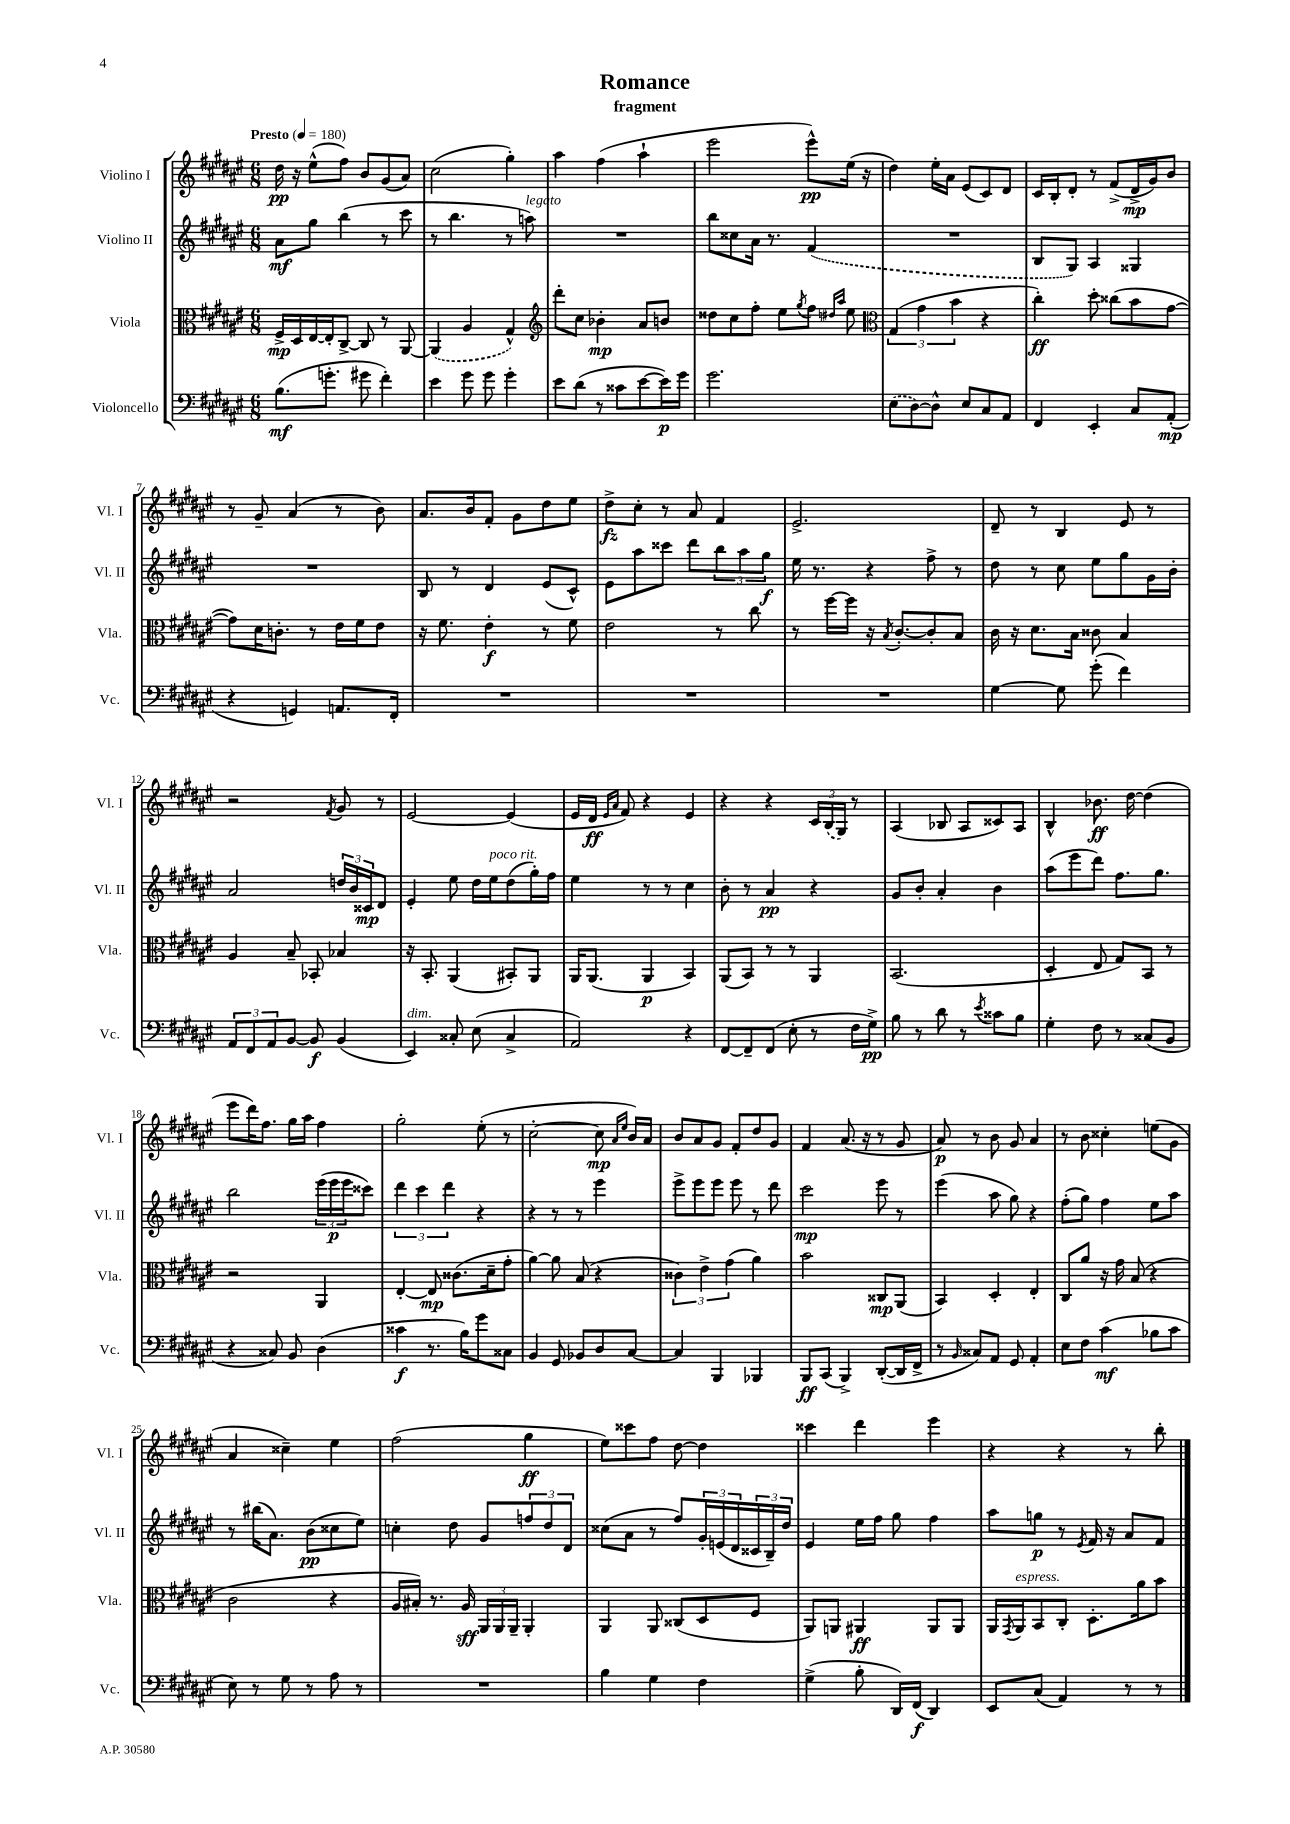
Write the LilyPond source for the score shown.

\header { title = "Romance" subtitle = "fragment" }
<<
\new StaffGroup <<
\new Staff = "s0" \with { instrumentName = "Violino I" shortInstrumentName = "Vl. I" } {
    \clef treble \key fis \major \numericTimeSignature \time 6/8 \tempo "Presto" 4 = 180
    dis''16\pp r16 eis''8-^( fis''8) b'8 gis'8( ais'8) |
    cis''2( gis''4-.) |
    ais''4 fis''4( ais''4-! |
    eis'''2 eis'''8-^\pp) eis''16( r16 |
    dis''4) eis''16-. ais'16 eis'8( cis'8) dis'8 |
    cis'16 b16-. dis'8-. r8 fis'8->( dis'16->\mp gis'16) b'8 |
    r8 gis'8-- ais'4( r8 b'8) |
    ais'8. b'16 fis'8-. gis'8 dis''8 eis''8 |
    dis''8->\fz cis''8-. r8 ais'8 fis'4 |
    eis'2.-> |
    dis'8-- r8 b4 eis'8 r8 |
    r2 \acciaccatura { fis'8 } gis'8 r8 |
    eis'2~ eis'4( |
    eis'16 dis'16\ff \grace { eis'16 ais'16 } fis'8) r4 eis'4 |
    r4 r4 \tuplet 3/2 { cis'16 \once \slurDashed b16( gis16) } r8 |
    ais4( bes8 ais8 cisis'8) ais8 |
    b4-^ bes'8.\ff dis''16~ dis''4( |
    eis'''8 dis'''16) fis''8. gis''16 ais''16 fis''4 |
    gis''2-. eis''8-.( r8 |
    cis''2~-. cis''8\mp \grace { ais'16 eis''16 } b'16) ais'16 |
    b'8 ais'8 gis'8 fis'8-. dis''8 gis'8 |
    fis'4 ais'8.( r16 r8 gis'8 |
    ais'8\p) r8 b'8 gis'8 ais'4 |
    r8 b'8 cisis''4-. e''8( gis'8 |
    ais'4 cisis''4--) eis''4 |
    fis''2( gis''4\ff |
    eis''8) cisis'''8 fis''8 dis''8~ dis''4 |
    cisis'''4 dis'''4 eis'''4 |
    r4 r4 r8 b''8-. \bar "|." |
}
\new Staff = "s1" \with { instrumentName = "Violino II" shortInstrumentName = "Vl. II" } {
    \clef treble \key fis \major \numericTimeSignature \time 6/8
    ais'8\mf gis''8 b''4( r8 cis'''8 |
    r8 b''4. r8 a''8^\markup { \italic "legato" }) |
    R2. |
    b''8 cisis''8 ais'16 r8. \once \slurDashed fis'4( |
    R2. |
    b8 gis8) ais4 gisis4 |
    R2. |
    b8 r8 dis'4 eis'8( cis'8-^) |
    eis'8 ais''8 cisis'''8 dis'''8 \tuplet 3/2 { b''8 ais''8 gis''8\f } |
    eis''16 r8. r4 fis''8-> r8 |
    dis''8 r8 cis''8 eis''8 gis''8 gis'16 b'16-. |
    ais'2 \tuplet 3/2 { d''16 b'16 cisis'16\mp } dis'8 |
    eis'4-. eis''8 dis''16 eis''16^\markup { \italic "poco rit." } dis''8( gis''16-.) fis''16 |
    eis''4 r8 r8 cis''4 |
    b'8-. r8 ais'4\pp r4 |
    gis'8 b'8-. ais'4-. b'4 |
    ais''8( eis'''8 dis'''8) fis''8. gis''8. |
    b''2 \tuplet 3/2 { eis'''16( eis'''16\p eis'''16 } cisis'''8) |
    \tuplet 3/2 { dis'''4 cis'''4 dis'''4 } r4 |
    r4 r8 r8 eis'''4 |
    eis'''8-> eis'''8 eis'''8 eis'''8 r8 dis'''8 |
    cis'''2\mp eis'''8 r8 |
    eis'''4( ais''8 gis''8) r4 |
    fis''8-.( gis''8) fis''4 eis''8 ais''8 |
    r8 bis''16( ais'8.) b'8\pp( cisis''8 eis''8) |
    c''4-. dis''8 gis'8 \tuplet 3/2 { f''8 dis''8 dis'8 } |
    cisis''8( ais'8 r8 fis''8) \tuplet 3/2 { gis'16-. e'16( dis'16 } \tuplet 3/2 { cisis'16 b16--) dis''16 } |
    eis'4 eis''16 fis''16 gis''8 fis''4 |
    ais''8 g''8\p r8 \acciaccatura { eis'8 } fis'16 r16 ais'8 fis'8 \bar "|." |
}
\new Staff = "s2" \with { instrumentName = "Viola" shortInstrumentName = "Vla." } {
    \clef alto \key fis \major \numericTimeSignature \time 6/8
    fis16->\mp dis16 eis16~ eis16-. cis8~-> cis8 r8 ais,8~ |
    \once \slurDashed ais,4( ais4 gis4-^) |
    \clef treble dis'''8-. cis''8 bes'4-.\mp ais'8 b'8 |
    disis''8 cis''8 fis''8-. eis''8 \acciaccatura { gis''8 } fis''8 \grace { dis''16 ais''16 } eis''8 |
    \clef alto \tuplet 3/2 { gis4( gis'4 b'4 } r4 |
    cis''4-.\ff) dis''8-. cisis''8( b'8 gis'8~ |
    gis'8) dis'16 c'8.-. r8 eis'16 fis'16 eis'8 |
    r16 fis'8. eis'4-.\f r8 fis'8 |
    eis'2 r8 cis''8 |
    r8 fis''16~ fis''16 r16 \acciaccatura { b8 } cis'8.~-. cis'8-. b8 |
    cis'16 r16 dis'8. b16 cisis'8 b4 |
    ais4 b8-- bes,8-. bes4 |
    r16 b,8.-. ais,4( bis,8-.) ais,8 |
    ais,16 ais,8.( ais,4\p b,4) |
    ais,8( b,8) r8 r8 ais,4 |
    b,2.( |
    dis4-. eis8 gis8) b,8 r8 |
    r2 ais,4 |
    eis4~-. eis8\mp cisis'8.( dis'16-- gis'8-. |
    ais'4~) ais'8 b8( r4 |
    \tuplet 3/2 { cisis'4) eis'4-> gis'4( } ais'4) |
    b'2 cisis8\mp ais,8( |
    b,4) dis4-. eis4-. |
    cis8 ais'8 r16 gis'16 b8( r4 |
    cis'2 r4 |
    ais16 bis16-.) r8. ais16\sff \tuplet 3/2 { ais,16 ais,16 ais,16-- } ais,4-. |
    ais,4 ais,8 cisis8( dis8 fis8 |
    ais,8) a,8 ais,4\ff ais,8 ais,8 |
    ais,16 \acciaccatura { gis,8 } ais,16^\markup { \italic "espress." } b,8 cis8-. dis8.-. ais'16 b'8 \bar "|." |
}
\new Staff = "s3" \with { instrumentName = "Violoncello" shortInstrumentName = "Vc." } {
    \clef bass \key fis \major \numericTimeSignature \time 6/8
    b8.\mf( g'8.-. gis'8 fis'4-.) |
    eis'4 gis'8 gis'8 gis'4-. |
    eis'8 dis'8( r8 cisis'8 eis'8~ eis'16\p) gis'16 |
    gis'2. |
    \once \slurDashed eis8( dis8~) dis8-^ eis8 cis8 ais,8 |
    fis,4 eis,4-. cis8 ais,8-.\mp( |
    r4 g,4) a,8. fis,16-. |
    R2. |
    R2. |
    R2. |
    gis4~ gis8 gis'8-.( fis'4) |
    \tuplet 3/2 { ais,8 fis,8 ais,8 } b,8~ b,8\f b,4( |
    eis,4^\markup { \italic "dim." }) cisis8-. eis8( cisis4-> |
    ais,2) r4 |
    fis,8~ fis,8-- fis,8( eis8-. r8 fis16 gis16->\pp) |
    b8 r8 dis'8 r8 \acciaccatura { eis'8 } cisis'8 b8 |
    gis4-. fis8 r8 cisis8( b,8 |
    r4 cisis8) b,8 dis4( |
    cisis'4\f r8. b16) gis'8 cisis8 |
    b,4 gis,8 bes,8 dis8 cis8~ |
    cis4 b,,4 bes,,4 |
    b,,8\ff cis,8( b,,4->) dis,8~-.( dis,16 fis,16-> |
    r8 \grace { b,16 } cisis8) ais,8 gis,8 ais,4-. |
    eis8 fis8 cis'4\mf( bes8 cis'8 |
    eis8) r8 gis8 r8 ais8 r8 |
    R2. |
    b4 gis4 fis4 |
    gis4->( b8-. dis,16) fis,16\f( dis,4) |
    eis,8 cis8( ais,4) r8 r8 \bar "|." |
}
>>
>>
